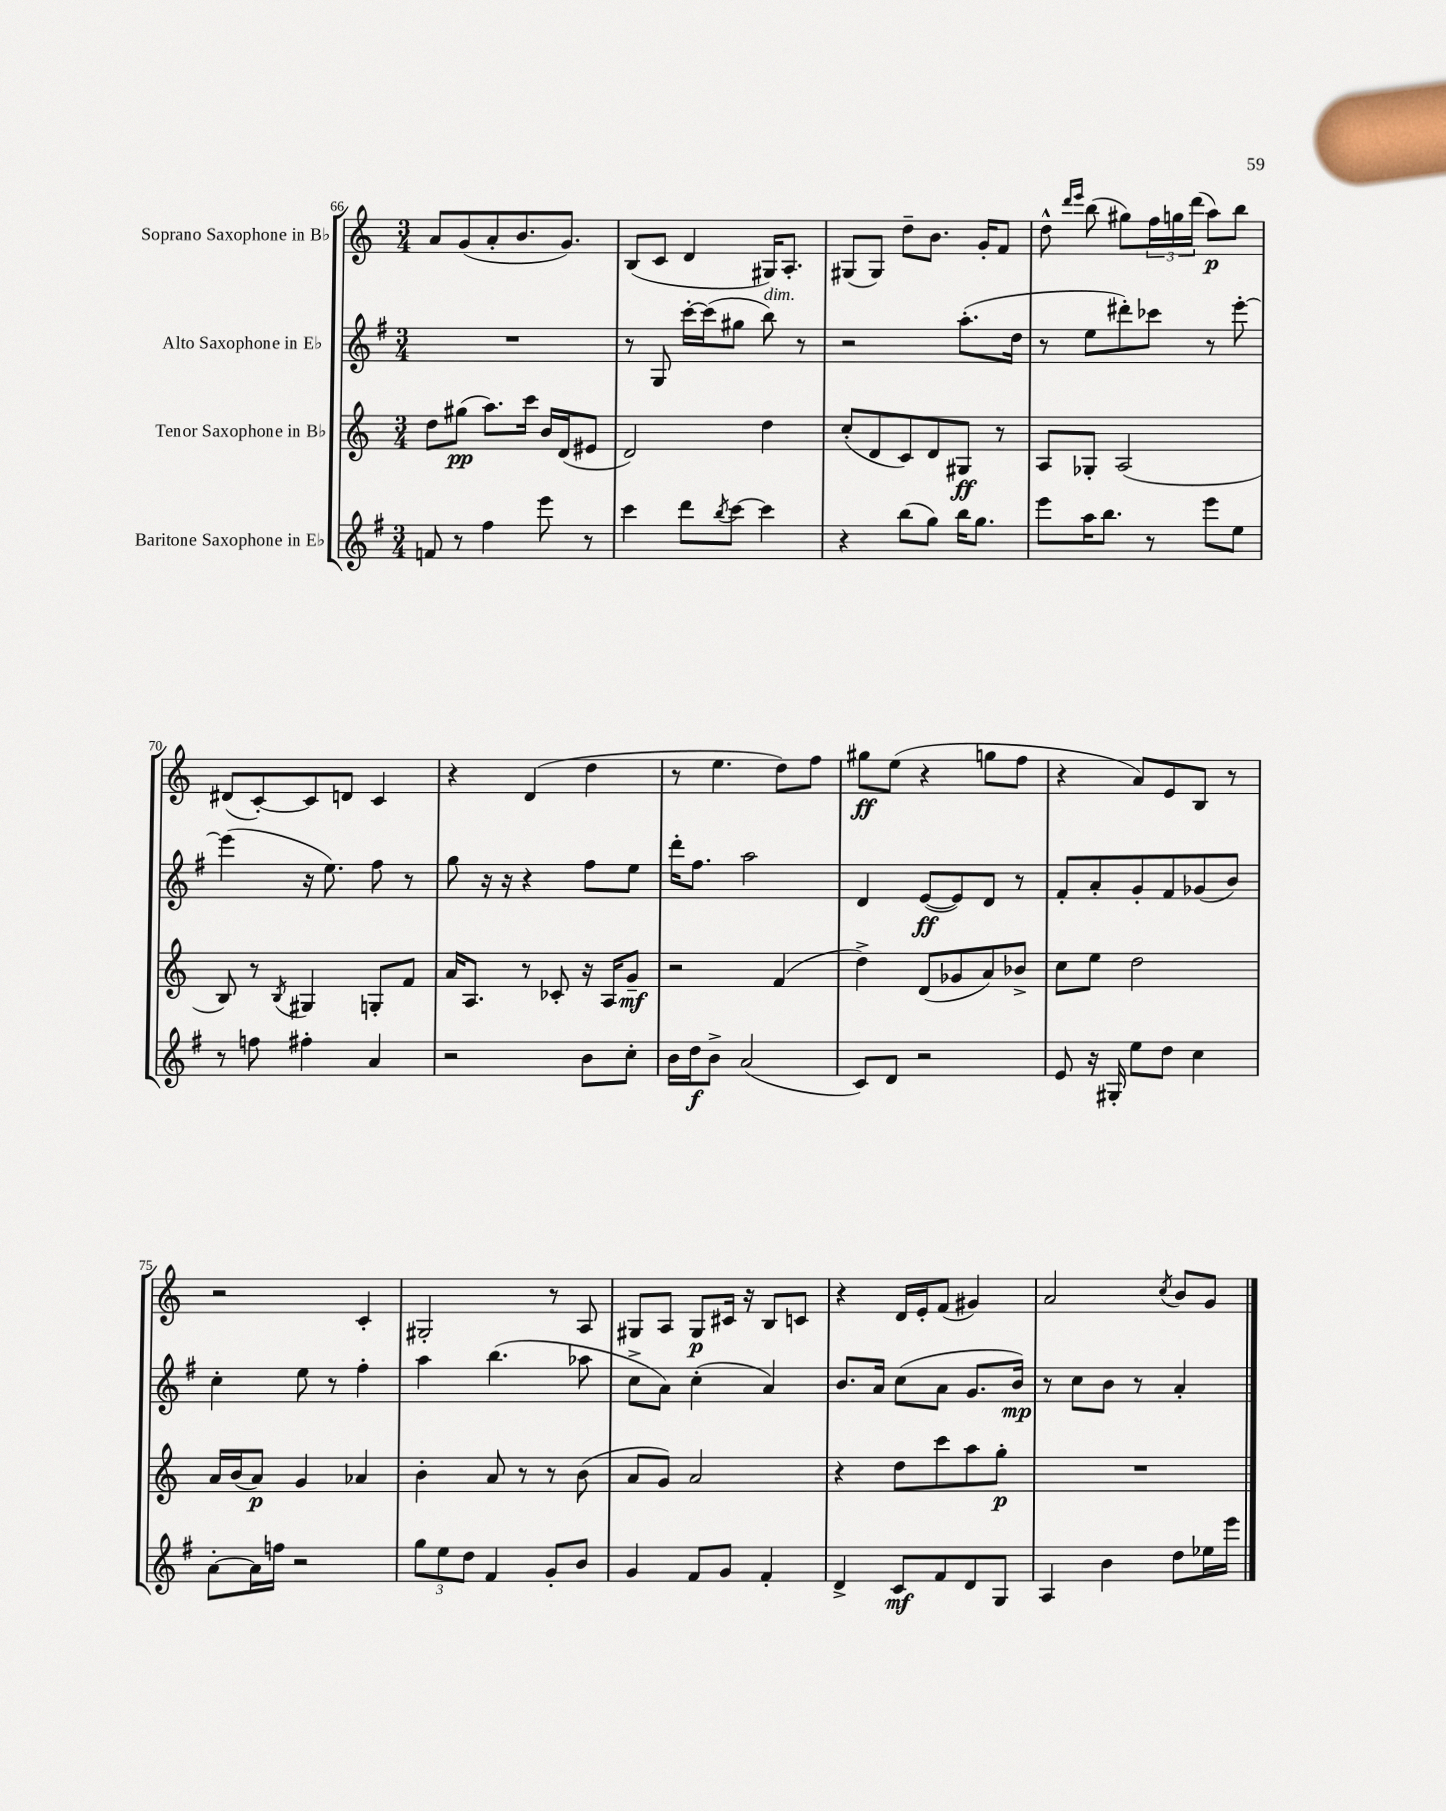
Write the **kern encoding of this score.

**kern	**dynam	**kern	**dynam	**kern	**dynam	**kern	**dynam
*part4	*part4	*part3	*part3	*part2	*part2	*part1	*part1
*staff4	*staff4	*staff3	*staff3	*staff2	*staff2	*staff1	*staff1
*I"Baritone Saxophone in E♭	*	*I"Tenor Saxophone in B♭	*	*I"Alto Saxophone in E♭	*	*I"Soprano Saxophone in B♭	*
*clefG2	*	*clefG2	*	*clefG2	*	*clefG2	*
*k[f#]	*	*k[]	*	*k[f#]	*	*k[]	*
*M3/4	*	*M3/4	*	*M3/4	*	*M3/4	*
=66	=66	=66	=66	=66	=66	=66	=66
8fn/	.	8dd\L	.	2.r	.	8a/L	.
8r	.	(8gg#X\J	pp	.	.	(8g/	.
4ff#\	.	8.aa\L)	.	.	.	8a'/	.
.	.	.	.	.	.	8.b/	.
.	.	16ccc\Jk	.	.	.	.	.
8eee\	.	16b/LL	.	.	.	.	.
.	.	(16d/J	.	.	.	8.g/J)	.
8r	.	8e#X/J	.	.	.	.	.
=67	=67	=67	=67	=67	=67	=67	=67
4ccc\	.	2d/)	.	8r	.	(8B/L	.
.	.	.	.	8G/	.	8c/J	.
8ddd\L	.	.	.	[16ccc'\LL	.	4d/	.
.	.	.	.	(16ccc\J]	.	.	.
8qbb/	.	.	.	.	.	.	.
[8ccc\J	.	.	.	8gg#X\J	.	.	.
!	!	!	!	!LO:TX:a:i:t=dim.	!	!	!
4ccc\]	.	4dd\	.	8bb\)	.	16G#X/KL)	.
.	.	.	.	.	.	8.A'/J	.
.	.	.	.	8r	.	.	.
=68	=68	=68	=68	=68	=68	=68	=68
4r	.	(8cc'/L	.	2r	.	(8G#X/L	.
.	.	8d/	.	.	.	8G#/J)	.
(8bb\L	.	8c/)	.	.	.	8dd~\L	.
8gg\J)	.	8d/	.	.	.	8.b\J	.
16bb\KL	.	8G#X/J	ff	(8.aa'\L	.	.	.
8.gg\J	.	.	.	.	.	16g'/KL	.
.	.	8r	.	.	.	8f/J	.
.	.	.	.	16dd\Jk	.	.	.
=69	=69	=69	=69	=69	=69	=69	=69
8eee\L	.	8A/L	.	8r	.	8dd^^\	.
.	.	.	.	.	.	16qqddd/LL	.
.	.	.	.	.	.	16qqeee/JJ	.
16aa\K	.	8G-X'/J	.	8ee\L	.	(8bb\	.
8.bb\J	.	.	.	.	.	.	.
.	.	(2A/	.	8ddd#X'\)	.	8gg#X\L)	.
8r	.	.	.	8ccc-X\J	.	24ff\L	.
.	.	.	.	.	.	24ggn\	.
.	.	.	.	.	.	(24ddd\JJ	.
8eee\L	.	.	.	8r	.	8aa\L)	p
8ee\J	.	.	.	[8eee'\	.	8bb\J	.
!!LO:LB:g=z
=70	=70	=70	=70	=70	=70	=70	=70
8r	.	8B/)	.	(4eee\]	.	(8d#X/L	.
8ffn\	.	8r	.	.	.	[8c'/)	.
.	.	8qB/	.	.	.	.	.
4ff#X'\	.	4G#X/	.	16r	.	8c/]	.
.	.	.	.	8.ee\)	.	.	.
.	.	.	.	.	.	8dn/J	.
4a/	.	8Gn'/L	.	8ff#\	.	4c/	.
.	.	8f/J	.	8r	.	.	.
=71	=71	=71	=71	=71	=71	=71	=71
2r	.	16a/KL	.	8gg\	.	4r	.
.	.	8.A/J	.	.	.	.	.
.	.	.	.	16r	.	.	.
.	.	.	.	16r	.	.	.
.	.	8r	.	4r	.	(4d/	.
.	.	8c-X'/	.	.	.	.	.
8b\L	.	16r	.	8ff#\L	.	4dd\	.
.	.	16A/KL	.	.	.	.	.
8cc'\J	.	8g~/J	mf	8ee\J	.	.	.
=72	=72	=72	=72	=72	=72	=72	=72
16b\LL	.	2r	.	16ddd'\KL	.	8r	.
16dd\J	f	.	.	8.ff#\J	.	.	.
8b^\J	.	.	.	.	.	4.ee\	.
(2a/	.	.	.	2aa\	.	.	.
.	.	(4f/	.	.	.	8dd\L)	.
.	.	.	.	.	.	8ff\J	.
=73	=73	=73	=73	=73	=73	=73	=73
8c/L)	.	4dd^\)	.	4d/	.	8gg#X\L	ff
8d/J	.	.	.	.	.	(8ee\J	.
2r	.	(8d/L	.	([8e/L	ff	4r	.
.	.	8g-X/	.	8e/])	.	.	.
.	.	8a/)	.	8d/J	.	8ggn\L	.
.	.	8b-X^/J	.	8r	.	8ff\J	.
=74	=74	=74	=74	=74	=74	=74	=74
8e/	.	8cc\L	.	8f#'/L	.	4r	.
16r	.	8ee\J	.	8a'/	.	.	.
16G#X'/	.	.	.	.	.	.	.
8ee\L	.	2dd\	.	8g'/	.	8a/L)	.
8dd\J	.	.	.	8f#/	.	8e/	.
4cc\	.	.	.	(8g-X/	.	8B/J	.
.	.	.	.	8b/J)	.	8r	.
!!LO:LB:g=z
=75	=75	=75	=75	=75	=75	=75	=75
[8a'\L	.	16a/LL	.	4cc'\	.	2r	.
.	.	(16b/J	.	.	.	.	.
16a\L]	.	8a/J)	p	.	.	.	.
16ffn\JJ	.	.	.	.	.	.	.
2r	.	4g/	.	8ee\	.	.	.
.	.	.	.	8r	.	.	.
.	.	4a-X/	.	4ff#'\	.	4c'/	.
=76	=76	=76	=76	=76	=76	=76	=76
12gg\L	.	4b'\	.	4aa\	.	2G#X'/	.
12ee\	.	.	.	.	.	.	.
12dd\J	.	.	.	.	.	.	.
4f#/	.	8a/	.	(4.bb\	.	.	.
.	.	8r	.	.	.	.	.
8g'/L	.	8r	.	.	.	8r	.
8b/J	.	(8b\	.	8aa-X\	.	8A/	.
=77	=77	=77	=77	=77	=77	=77	=77
4g/	.	8a/L	.	8cc^\L	.	8G#X/L	.
.	.	8g/J)	.	8a\J)	.	8A/J	.
8f#/L	.	2a/	.	(4cc'\	.	8G#/L	p
8g/J	.	.	.	.	.	16c#X/Jk	.
.	.	.	.	.	.	16r	.
4f#'/	.	.	.	4a/)	.	8B/L	.
.	.	.	.	.	.	8cn/J	.
=78	=78	=78	=78	=78	=78	=78	=78
4d^/	.	4r	.	8.b/L	.	4r	.
.	.	.	.	16a/Jk	.	.	.
8c/L	mf	8dd\L	.	(8cc\L	.	16d/LL	.
.	.	.	.	.	.	16e'/J	.
8f#/	.	8ccc\	.	8a\J	.	(8f/J	.
8d/	.	8aa\	.	8.g/L	.	4g#X/)	.
8G/J	.	8gg'\J	p	.	.	.	.
.	.	.	.	16b/Jk)	mp	.	.
=79	=79	=79	=79	=79	=79	=79	=79
4A/	.	2.r	.	8r	.	2a/	.
.	.	.	.	8cc\L	.	.	.
4b\	.	.	.	8b\J	.	.	.
.	.	.	.	8r	.	.	.
.	.	.	.	.	.	8qcc/	.
8dd\L	.	.	.	4a'/	.	8b/L	.
16ee-X\L	.	.	.	.	.	8g/J	.
16eee\JJ	.	.	.	.	.	.	.
==	==	==	==	==	==	==	==
*-	*-	*-	*-	*-	*-	*-	*-
